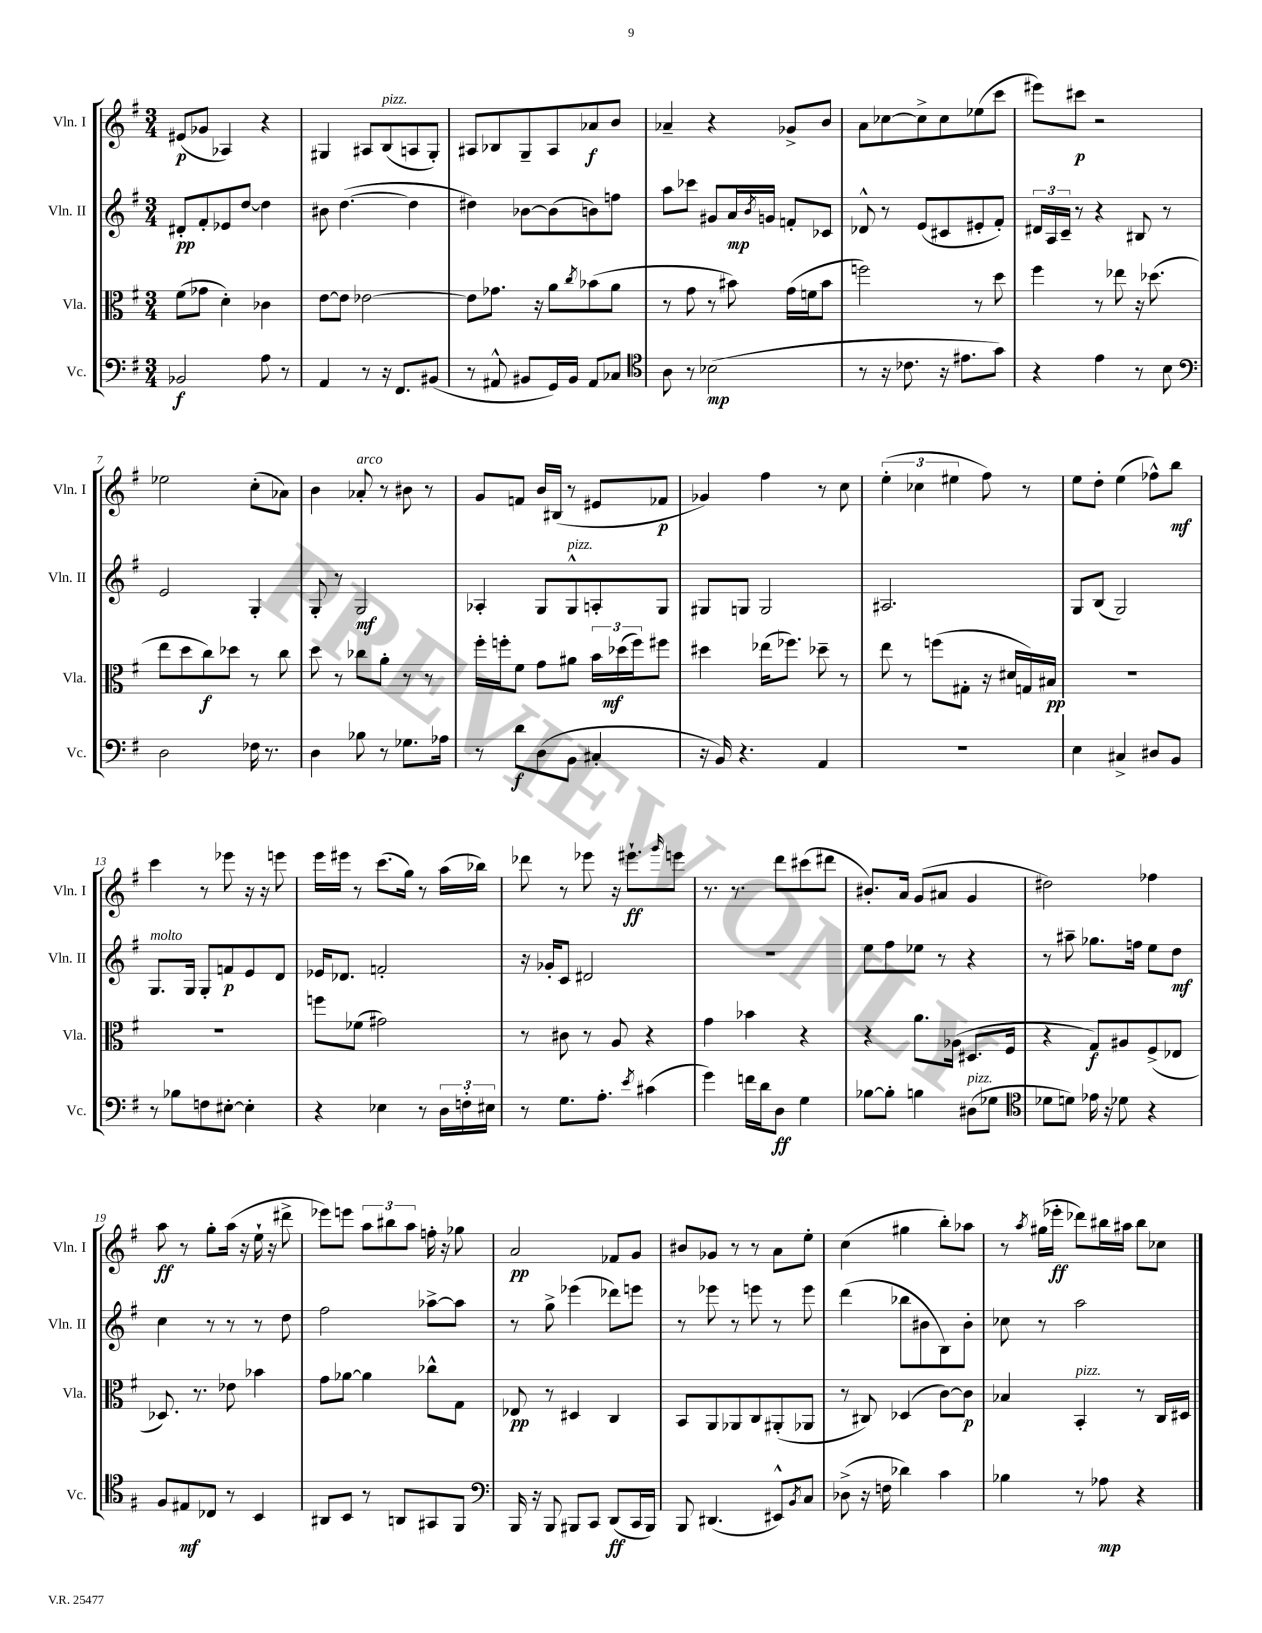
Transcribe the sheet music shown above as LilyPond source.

<<
\new StaffGroup <<
\new Staff = "s0" \with { instrumentName = "Vln. I" shortInstrumentName = "Vln. I" } {
    \clef treble \key g \major \numericTimeSignature \time 3/4
    eis'8\p( ges'8 aes4) r4 |
    gis4 ais8 b8^\markup { \italic "pizz." }( a8 gis8-.) |
    ais8 bes8 g8-- ais8 aes'8\f b'8 |
    aes'4-- r4 ges'8-> b'8 |
    a'8 ces''8~ ces''8-> ces''8 ees''8( c'''8 |
    eis'''8) cis'''8\p r2 |
    ees''2 c''8-.( aes'8) |
    b'4 aes'8-.^\markup { \italic "arco" } r8 bis'8 r8 |
    g'8 f'8 b'16 bis16( r8 eis'8 fes'8\p |
    ges'4) fis''4 r8 c''8 |
    \tuplet 3/2 { e''4-.( ces''4 eis''4 } fis''8) r8 |
    e''8 d''8-. e''4( fes''8-^) b''8\mf |
    c'''4 r8 ees'''8 r16 r16 e'''8 |
    e'''16 eis'''16 r8 c'''8.( g''16) r8 a''16( bes''16) |
    des'''8 r8 ees'''8 r16 eis'''8.-!\ff \grace { g'''16 } e'''8 |
    r8. r8. d'''8 cis'''8( dis'''8 |
    bis'8.-.) a'16 g'8( ais'8 g'4 |
    dis''2) fes''4 |
    a''8\ff r8 g''8-. a''16( r16 e''16-! r16 dis'''8-> |
    ees'''8) e'''8 \tuplet 3/2 { a''8 bis''8 a''8 } f''16-. r16 ges''8 |
    a'2\pp fes'8 g'8 |
    bis'8 ges'8 r8 r8 a'8 e''8-. |
    c''4( gis''4 b''8-.) aes''8 |
    r8 \acciaccatura { a''8 } gis''16( ees'''16-.\ff des'''8) bis''16 ais''16 bis''8 ces''8 \bar "|." |
}
\new Staff = "s1" \with { instrumentName = "Vln. II" shortInstrumentName = "Vln. II" } {
    \clef treble \key g \major \numericTimeSignature \time 3/4
    dis'8-.\pp fis'8-. ees'8 d''8~ d''4 |
    bis'8 d''4.~( d''4 |
    dis''4) bes'8~ bes'8( b'8) f''8 |
    a''8 ces'''8 gis'8 a'16\mp \acciaccatura { b'8 } g'16 f'8-. ces'8 |
    des'8-^ r8 e'8( cis'8 eis'8-. fis'8-.) |
    \tuplet 3/2 { dis'16 a16 c'16-- } r8 r4 bis8 r8 |
    e'2 g4-. |
    g8-. r8 g2\mf |
    aes4-. g8 g8-^^\markup { \italic "pizz." } a8-. g8 |
    gis8 g8 g2 |
    ais2. |
    g8 b8( g2) |
    g8.^\markup { \italic "molto" } g16 g8-. f'8\p e'8 d'8 |
    ees'16 des'8. f'2-. |
    r16 ges'16-. c'8 dis'2 |
    R2. |
    e''8 fis''8 ees''8 r8 r4 |
    r8 ais''8-- ges''8. f''16 e''8 d''8\mf |
    c''4 r8 r8 r8 d''8 |
    fis''2 aes''8~-> aes''8 |
    r8 g''8-> ees'''4( des'''8) e'''8 |
    r8 ees'''8 r8 e'''8 r8 e'''8 |
    d'''4( bes''8 bis'8 b8) bis'8-. |
    ces''8 r8 a''2 \bar "|." |
}
\new Staff = "s2" \with { instrumentName = "Vla." shortInstrumentName = "Vla." } {
    \clef alto \key g \major \numericTimeSignature \time 3/4
    fis'8( ges'8 d'4-.) ces'4 |
    e'8~ e'8 ees'2~ |
    ees'8 ges'8. r16 a'8 \acciaccatura { c''8 } bes'8( a'8 |
    r8 g'8 r8 bis'8) g'16( f'16 bis'8 |
    f''2) r8 d''8 |
    fis''4 r8 ees''8 r16 des''8.( |
    e''8 d''8 c''8\f) des''8 r8 c''8 |
    d''8 r8 ces''8 a'8-. r8 r8 |
    fis''16-. f''16-. fis'8 g'8 ais'8 \tuplet 3/2 { b'16 des''16\mf( f''16) } fis''8 |
    dis''4 ees''16( fes''8.) des''8-- r8 |
    e''8 r8 f''8( gis8-. r16 dis'16 g16) bis16\pp |
    R2. |
    R2. |
    f''8 fes'8( gis'2) |
    r8 cis'8 r8 a8 r4 |
    g'4 bes'4 r4 |
    r4 a'8. aes16( dis8. fis16 |
    r4 g8\f) ais8 fis8->( ees8 |
    des8.) r8. ees'8 bes'4 |
    g'8 aes'8~ aes'4 ces''8-^ g8 |
    ees8\pp r8 dis4 c4 |
    b,8 a,8 aes,8 c8 ais,8-.( aes,8 |
    r8 cis8) des4( c'8~) c'8\p |
    bes4 b,4-.^\markup { \italic "pizz." } r8 c16 dis16 \bar "|." |
}
\new Staff = "s3" \with { instrumentName = "Vc." shortInstrumentName = "Vc." } {
    \clef bass \key g \major \numericTimeSignature \time 3/4
    bes,2\f a8 r8 |
    a,4 r8 r16 fis,8. bis,8( |
    r8 ais,8-^ bis,8 g,16) bis,16 ais,8 ces8 |
    \clef tenor a8 r8 bes2\mp( |
    r8 r16 ces'8. r16 eis'8. g'8) |
    r4 e'4 r8 b8 |
    \clef bass d2 fes16 r8. |
    d4 bes8 r8 ges8. aes16 |
    r8 d'8\f d8( b,8 cis4-. |
    r16 b,16) r4. a,4 |
    R2. |
    e4 cis4-> dis8 b,8 |
    r8 bes8 f8 eis8~-. eis4-. |
    r4 ees4 r8 \tuplet 3/2 { d16 f16-. eis16 } |
    r8 g8. a8.-. \acciaccatura { e'8 } cis'4( |
    g'4) f'16 d'16 d8\ff g4 |
    bes8~ bes8-. b4 dis8^\markup { \italic "pizz." }( ges8 |
    \clef tenor des'8 d'8) ees'16 r16 des'8 r4 |
    fis8 eis8\mf ces8 r8 b,4 |
    ais,8 b,8 r8 a,8 gis,8 fis,8 |
    \clef bass b,,16 r16 b,,8 bis,,8 c,8 d,8\ff( c,16 bis,,16) |
    b,,8 dis,4.( eis,8-^) \acciaccatura { b,8 } c8 |
    des8->( r16 f16 des'4) c'4 |
    bes4 r8 aes8\mp r4 \bar "|." |
}
>>
>>
